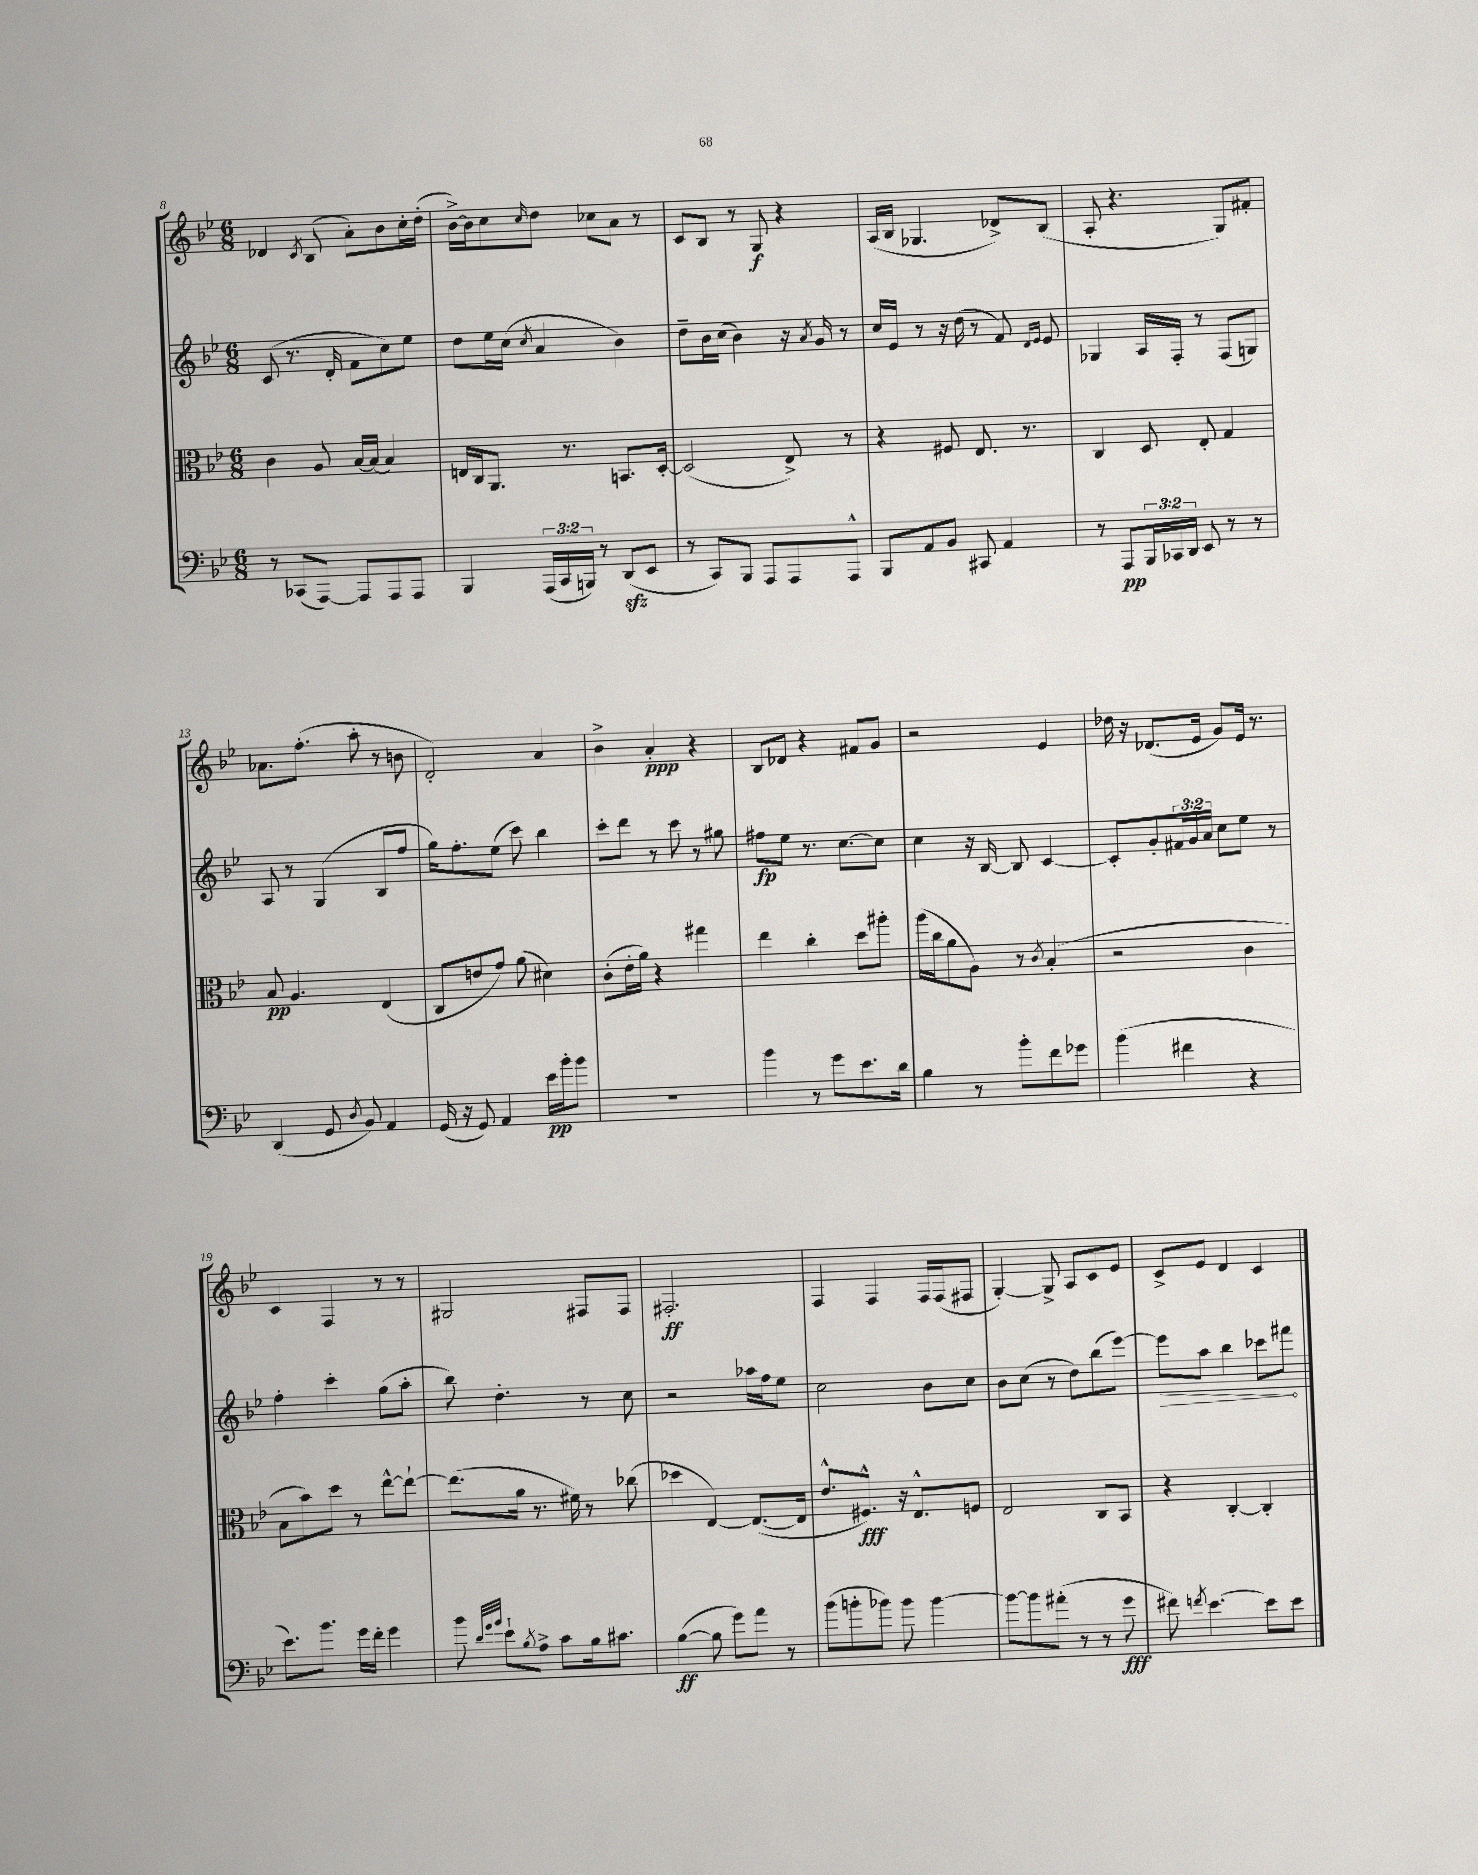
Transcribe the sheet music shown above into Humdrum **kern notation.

**kern	**kern	**kern	**kern
*staff4	*staff3	*staff2	*staff1
*clefF4	*clefC3	*clefG2	*clefG2
*k[b-e-]	*k[b-e-]	*k[b-e-]	*k[b-e-]
*M6/8	*M6/8	*M6/8	*M6/8
8r	4c	(8c	4d-
(8CC-	.	8.r	.
.	.	.	8qc
[8AAA)	8A	.	(8B-
.	.	16d'	.
8AAA]	[16B-	8f	8a')
.	(16B-]	.	.
8AAA	4B-)	8cc)	8b-
8AAA	.	8ee-	16cc'
.	.	.	(16dd'
=	=	=	=
4BBB-	16E	8dd	[16b-^)
.	16C	.	16b-]
.	8.AA	16ee-	8cc
.	.	(16cc	.
.	.	8qcc	16qqcc
(24AAA	.	4a	8dd
24CC	.	.	.
.	8.r	.	.
24BBB)	.	.	.
8r	.	.	8cc-
(8DD	8.BB	4b-)	8a
8EE-	.	.	8r
.	[16D'	.	.
=	=	=	=
8r	(2D]	8dd~	8c
8CC)	.	16b-	8B-
.	.	(16cc	.
8BBB-	.	4b-)	8r
8AAA	.	.	8G
8AAA	8E-^)	16r	4r
.	.	8qa	.
.	.	16g	.
8AAA^^	8r	8r	.
=	=	=	=
8BBB-	4r	16cc	(16A
.	.	16e-	16B-
8AA	.	8r	4.G-
8BB-	8F#	16r	.
.	.	(16dd	.
8CC#	8.E-	8r	.
4AA	.	8f)	8d-^)
.	8.r	.	.
.	.	16qqd	.
.	.	16qqe-	.
.	.	8e-	(8B-
=	=	=	=
8r	4C	4G-	8A'
8AAA	.	.	4.r
24BBB-	8D	16A	.
24CC-	.	.	.
.	.	16F'	.
24DD	.	.	.
8EE-	8E-'	8r	.
8r	4G	(8F	8G)
8r	.	8G)	8f#'
=	=	=	=
(4DD	8B-	8A	8.a-
.	4.A	8r	.
.	.	.	(8.ff'
8GG	.	(4G	.
8qD	.	.	.
8BB-)	.	.	8aa'
4AA	(4E-	8B-	8r
.	.	8ff	8b
=	=	=	=
(16GG	8C	16gg)	2d')
16r	.	8.ff'	.
8GG)	8e	.	.
4AA	8g)	(8ee-	.
.	(8a	8ccc)	.
16e-	4d#)	4bb-	4a
16b-'	.	.	.
8b-	.	.	.
=	=	=	=
2.r	(8c'	8ccc'	4b-^
.	16e-'	8ddd	.
.	16a)	.	.
.	4r	8r	4a'
.	.	8ccc	.
.	4gg#	8r	4r
.	.	8gg#	.
=	=	=	=
4b-	4ee-	8ff#	8B-
.	.	8ee-	8d-
8r	4cc'	8.r	4r
8g	.	.	.
.	.	[8.cc	.
8.e-	8dd	.	8f#
.	8aa#'	8cc]	8g
16d	.	.	.
=	=	=	=
4B-	(16aa	4cc	2r
.	16cc	.	.
.	8a	.	.
8r	8A)	16r	.
.	.	[16B-	.
8b-'	8r	8B-]	.
.	8qc	.	.
8f	(4B-'	[4c	4e-
8g-	.	.	.
=	=	=	=
(4b-	2r	8c']	16dd-
.	.	.	16r
.	.	8g'	(8.d-
4f#	.	24f#	.
.	.	24g	.
.	.	.	16e-
.	.	24a	.
.	.	8cc	8g)
4r	4c	8ee-	16e-
.	.	.	8.r
.	.	8r	.
=	=	=	=
8.e-)	8B-	4ff'	4c
.	8b-)	.	.
8.b-	.	.	.
.	8dd	4ccc'	4F
16g	8r	.	.
16f'	.	.	.
4g	[8ee-^^	(8gg	8r
.	8ee-`_	8aa'	8r
=	=	=	=
8b-	(8.ee-]	8bb-)	2G#
32qqd	.	.	.
32qqg	.	.	.
32qqa	.	.	.
8e-`	.	4.dd'	.
.	16a	.	.
8qB-	.	.	.
8A^	8.r	.	.
8c	.	.	.
.	16f#)	.	.
16B-	8r	8r	8F#
8.c#	.	.	.
.	(8cc-	8cc	8F#
=	=	=	=
([4B-	4dd-	2r	2.F#'
8B-]	[4E-)	.	.
8g)	.	.	.
8a	(8.E-_	16aa-	.
.	.	16ff	.
8r	.	8ee-	.
.	16E-]	.	.
=	=	=	=
(8b-	8.e-^^	2cc	4F
8b'	.	.	.
.	8.F#^^)	.	.
8b-)	.	.	4F
8b-	16r	.	.
.	8.E-^^	.	.
[4b-	.	8b-	16F
.	.	.	(16F
.	8F	8cc	8F#
=	=	=	=
8b-_	2E-	8b-	[4G')
8b-]	.	(8cc	.
(8a#'	.	8r	8G^]
8r	.	8dd)	8A
8r	8C	(8bb-	8c
8g	8BB-	[8eee-)	8e-
=	=	=	=
8f#)	4r	8eee-]	8c^
8qf	.	.	.
[4.e-	.	8aa	8e-
.	[4C'	4bb-	4d
8e-]	4C']	8ccc-	4c
8e-	.	8fff#	.
==	==	==	==
*-	*-	*-	*-
